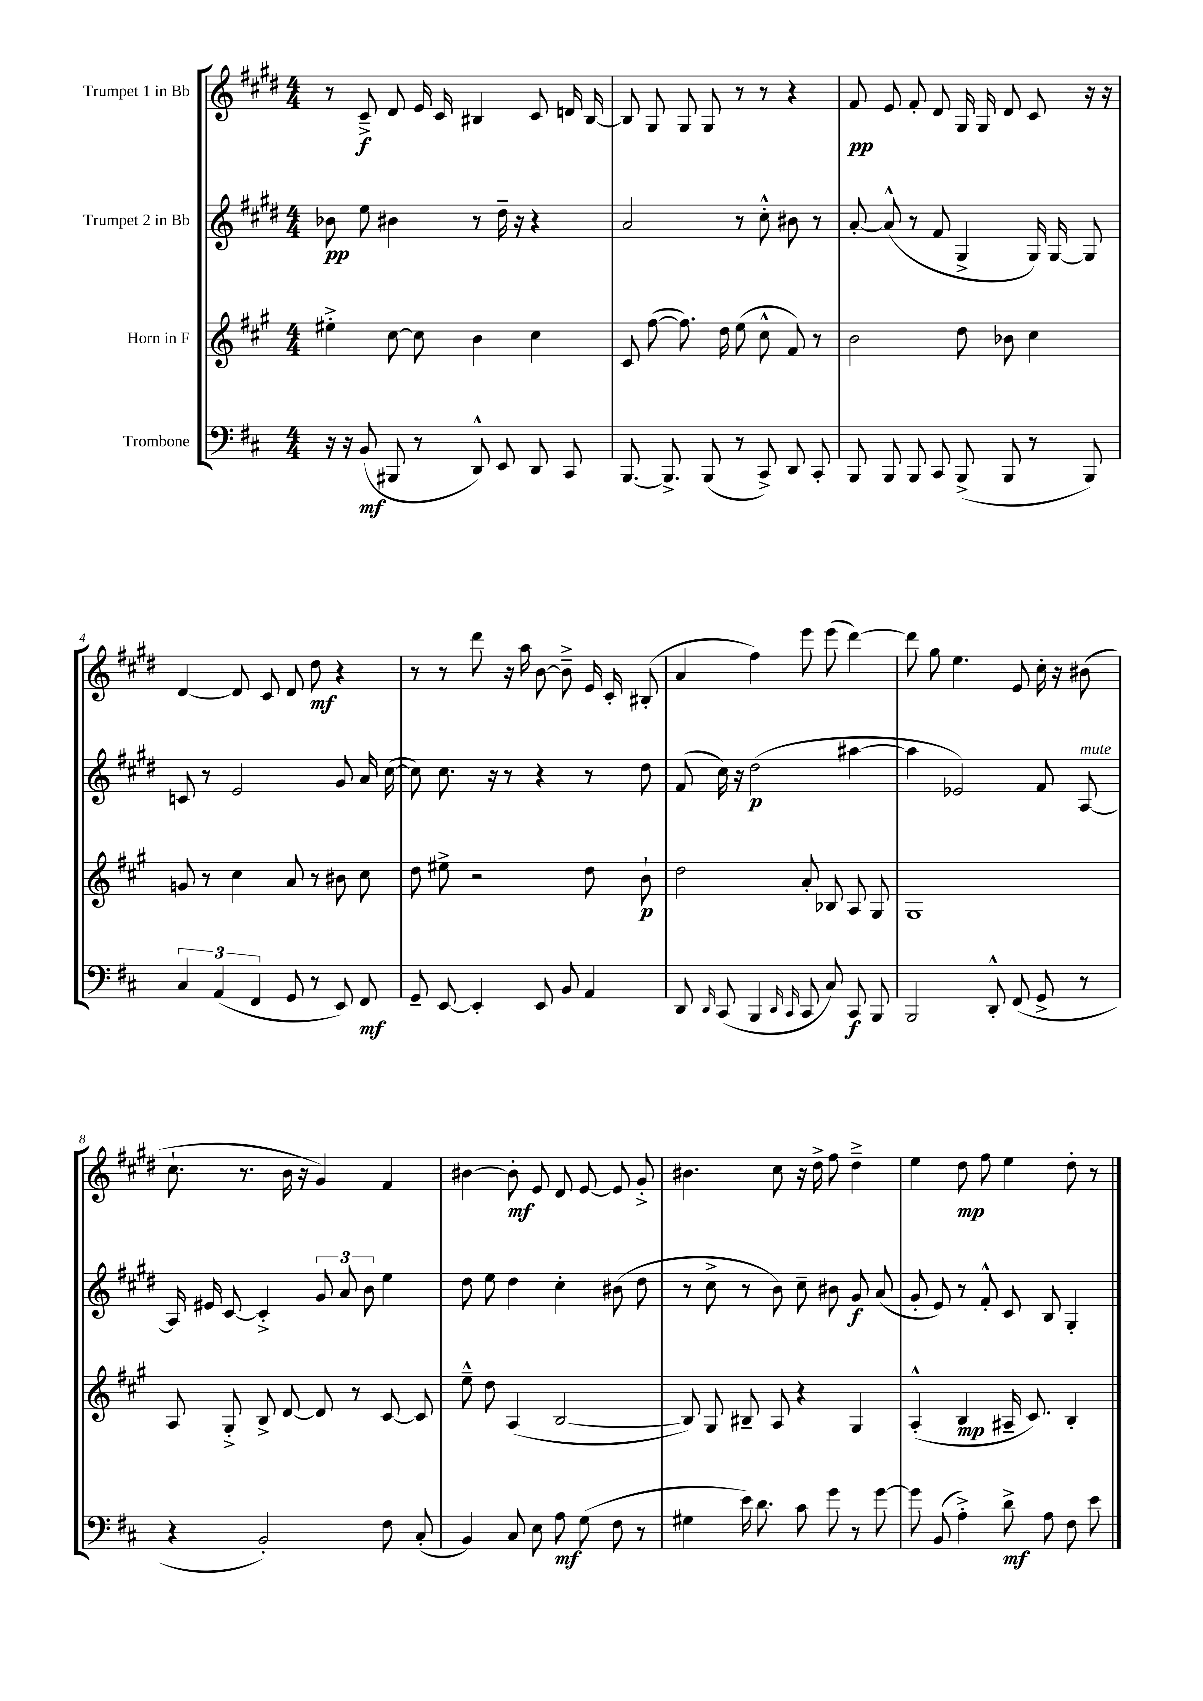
<<
\new StaffGroup <<
\new Staff = "s0" \with { instrumentName = "Trumpet 1 in Bb" } {
    \clef treble \key e \major \numericTimeSignature \time 4/4
    \autoBeamOff r8 cis'8--->\f dis'8 e'16 cis'16 bis4 cis'8 d'16 bis16~ |
    bis8 gis8 gis8 gis8 r8 r8 r4 |
    fis'8\pp e'8 fis'8-. dis'8 gis16 gis16 dis'8 cis'8 r16 r16 |
    dis'4~ dis'8 cis'8 dis'8 dis''8\mf r4 |
    r8 r8 dis'''8 r16 a''16 b'8~ b'8---> e'16 cis'16-. bis8-.( |
    a'4 fis''4) e'''8 e'''8( dis'''4~) |
    dis'''8 gis''8 e''4. e'8 cis''16-. r16 bis'8( |
    cis''8.-! r8. b'16 r16 gis'4) fis'4 |
    bis'4~ bis'8-.\mf e'8 dis'8 e'8~ e'8 gis'8-.-> |
    bis'4. cis''8 r16 dis''16-> fis''8 dis''4---> |
    e''4 dis''8\mp fis''8 e''4 dis''8-. r8 \bar "|." |
}
\new Staff = "s1" \with { instrumentName = "Trumpet 2 in Bb" } {
    \clef treble \key e \major \numericTimeSignature \time 4/4
    \autoBeamOff bes'8\pp e''8 bis'4 r8 dis''16-- r16 r4 |
    a'2 r8 cis''8-.-^ bis'8 r8 |
    a'8~-. a'8-^( r8 fis'8 gis4-> gis16) gis16~ gis8 |
    c'8 r8 e'2 gis'8 a'16 cis''16~( |
    cis''8) cis''8. r16 r8 r4 r8 dis''8 |
    fis'8( cis''16) r16 dis''2\p( ais''4~ |
    ais''4 ees'2) fis'8 a8~^\markup { \italic "mute" } |
    a16 eis'16 cis'8~ cis'4-.-> \tuplet 3/2 { gis'8 a'8 b'8 } e''4 |
    dis''8 e''8 dis''4 cis''4-. bis'8( dis''8 |
    r8 cis''8-> r8 b'8) cis''8-- bis'8 gis'8\f a'8( |
    gis'8-. e'8) r8 fis'8-.-^ cis'8 b8 gis4-. \bar "|." |
}
\new Staff = "s2" \with { instrumentName = "Horn in F" } {
    \clef treble \key a \major \numericTimeSignature \time 4/4
    \autoBeamOff eis''4-.-> cis''8~ cis''8 b'4 cis''4 |
    cis'8 fis''8~( fis''8.) d''16 e''8( cis''8-^ fis'8) r8 |
    b'2 d''8 bes'8 cis''4 |
    g'8 r8 cis''4 a'8 r8 bis'8 cis''8 |
    d''8 eis''8-> r2 d''8 b'8-!\p |
    d''2 a'8-. bes8 a8 gis8 |
    gis1 |
    a8 gis8-.-> b8-> d'8~ d'8 r8 cis'8~ cis'8 |
    e''8---^ d''8 a4( b2~ |
    b8) gis8 bis8-- a8 r4 gis4 |
    a4-.-^( b4\mp ais16-- cis'8.) b4-. \bar "|." |
}
\new Staff = "s3" \with { instrumentName = "Trombone" } {
    \clef bass \key d \major \numericTimeSignature \time 4/4
    \autoBeamOff r16 r16 b,8\mf( bis,,8 r8 d,8-^) e,8 d,8 cis,8 |
    b,,8.~ b,,8.-> b,,8( r8 cis,8->) d,8 cis,8-. |
    b,,8 b,,8 b,,8 cis,8 b,,8->( b,,8 r8 b,,8) |
    \tuplet 3/2 { cis4 a,4( fis,4 } g,8 r8 e,8) fis,8\mf |
    g,8-- e,8~ e,4-. e,8 b,8 a,4 |
    d,8 \grace { d,16 } cis,8( b,,4 \grace { d,16 cis,16 } cis,8 cis8) cis,8\f b,,8 |
    b,,2 d,8-.-^ fis,8( g,8-> r8 |
    r4 b,2-.) fis8 cis8-.( |
    b,4) cis8 e8 a8\mf g8( fis8 r8 |
    gis4 e'16) d'8. cis'8 g'8 r8 g'8~ |
    g'8 b,8( a4-.->) d'8->\mf a8 fis8 e'8 \bar "|." |
}
>>
>>
